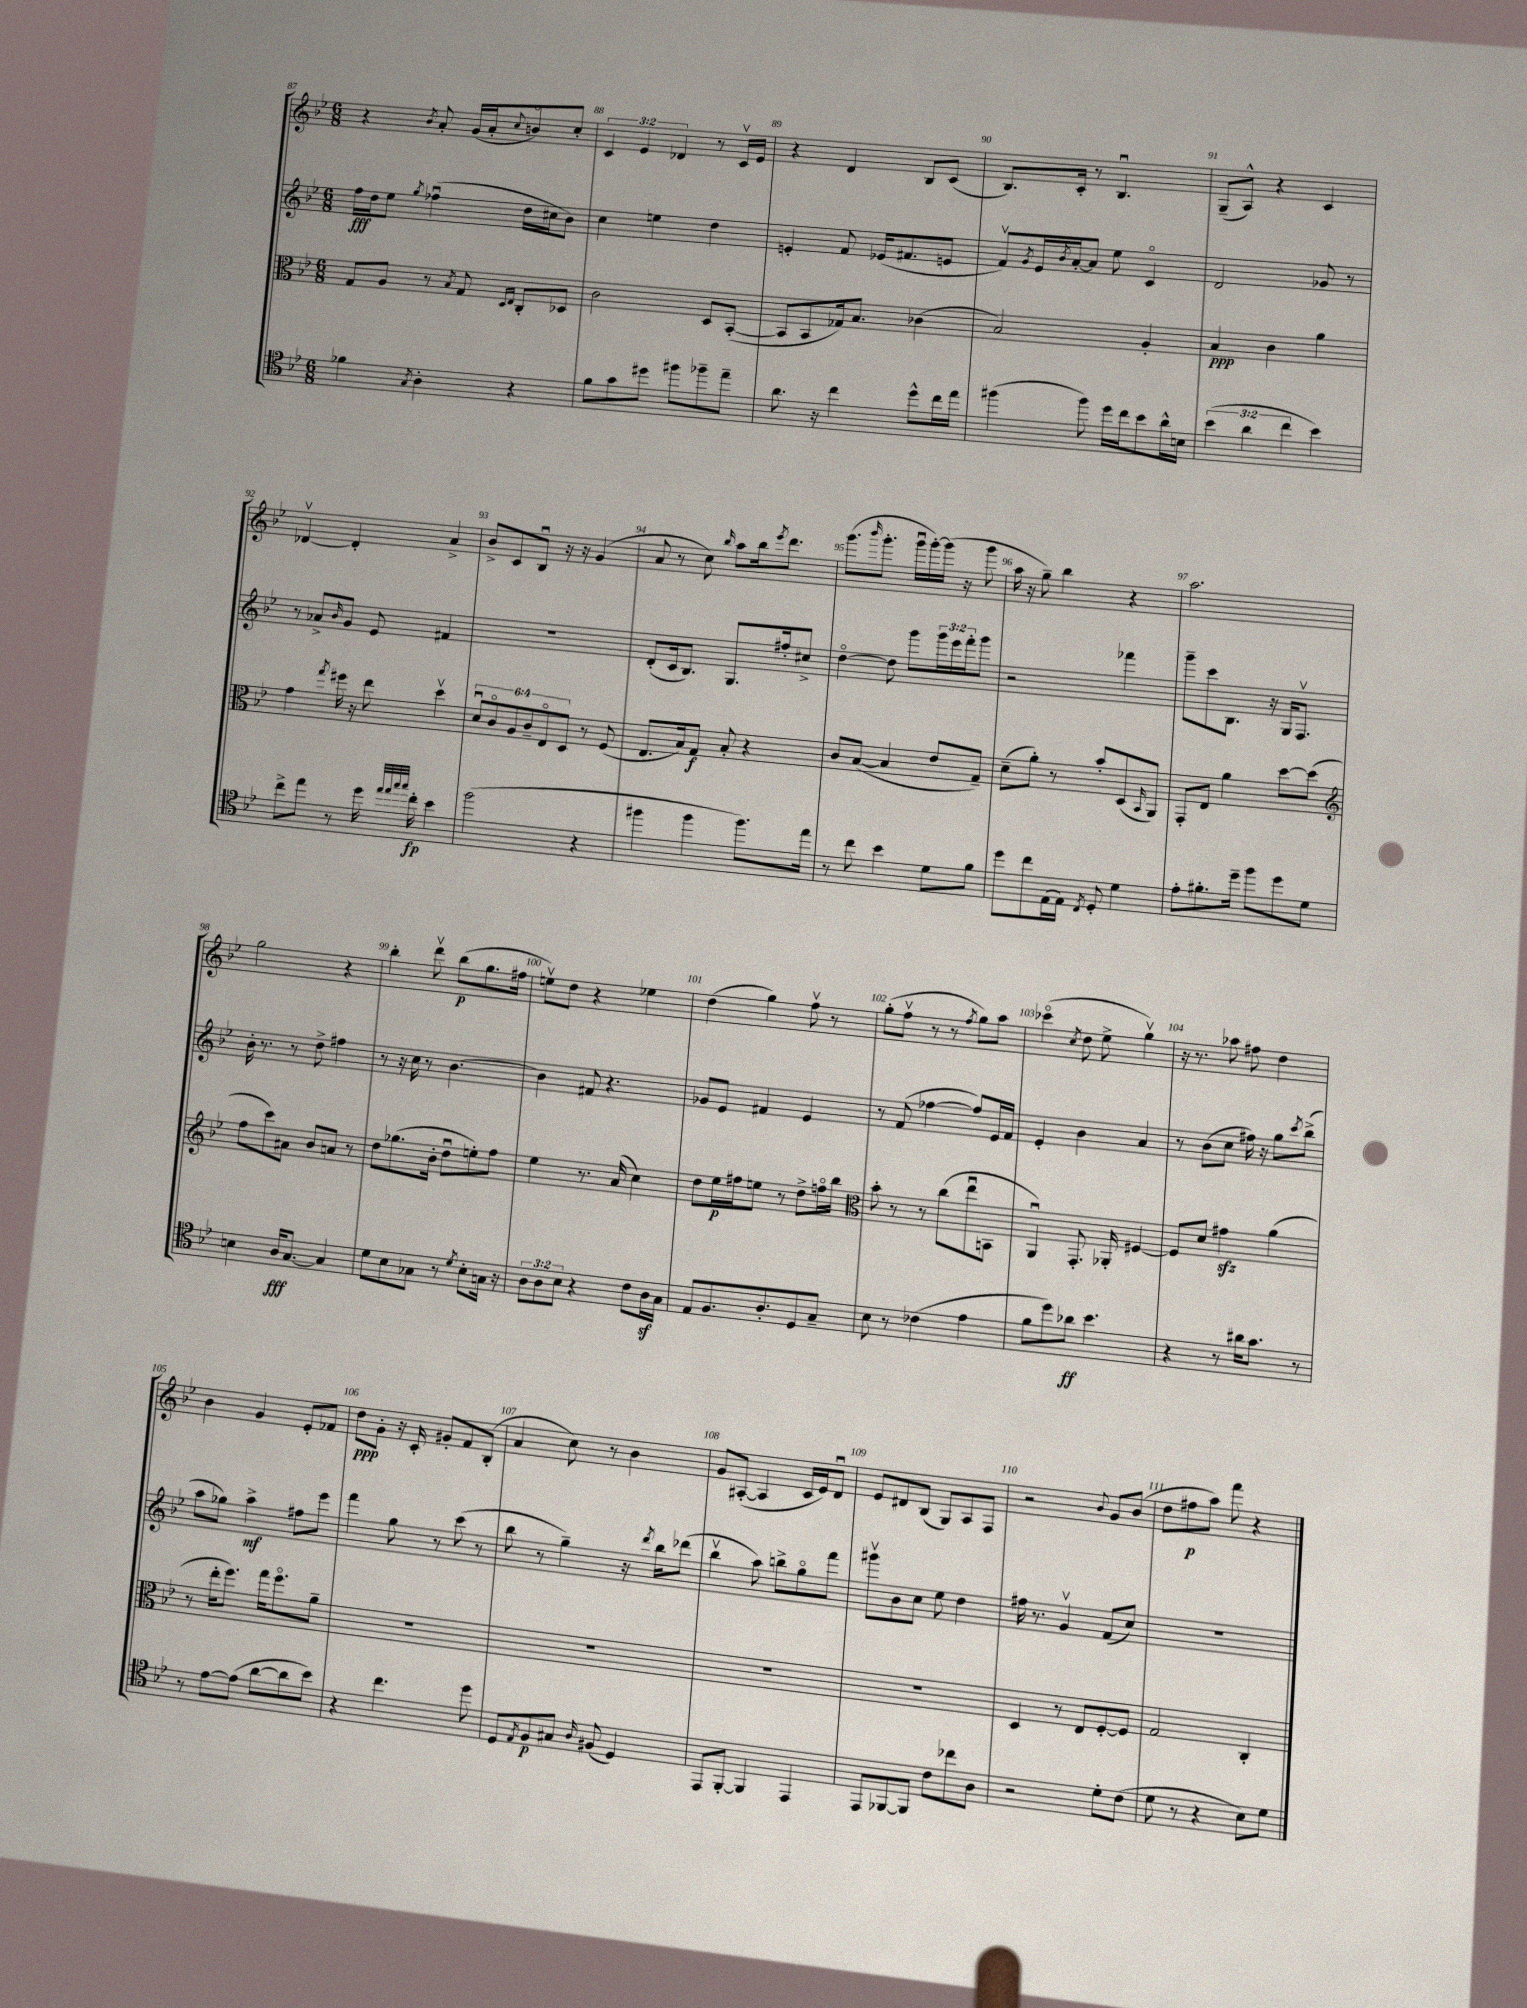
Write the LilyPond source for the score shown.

<<
\new StaffGroup <<
\new Staff = "s0" {
    \clef treble \key bes \major \numericTimeSignature \time 6/8 \override Staff.TupletNumber.text = #tuplet-number::calc-fraction-text
    r4 \acciaccatura { bes'8 } a'8-. g'16( a'16-. \appoggiatura { c''8 } b'8\flageolet) c''8-. |
    \tuplet 3/2 { c'4 ees'4 des'4 } r8 c'16\upbow ees'16 |
    r4 d'4 bes8 c'8( |
    bes8.) c'16-. r8 bes4.\downbow |
    g8--( a8-^) r4 c'4 |
    des'4~\upbow des'4-. a'4-> |
    bes'8-> c'8 bes8\downbow r16 r16 g'4( |
    a'8 r8 c''8) \grace { bes''16 } a''8 bes''16 \acciaccatura { ees'''8 } d'''8. |
    g'''8.( \grace { bes'''16 } g'''8.-. g'''16\downbow g'''16~-.) g'''16( r16 g'''8 |
    a''16 r16 g''8--) bes''4 r4 |
    a''2. |
    g''2 r4 |
    bes''4-. d'''8\upbow bes''8\p( g''8. fis''16 |
    e''8\upbow) d''8 r4 ees''4 |
    d''4( g''4) f''8\upbow r8 |
    g''8-.( f''8\upbow r8 r8 \acciaccatura { f''8 } g''8) a''8 |
    ces'''4\flageolet( \acciaccatura { c''8 } d''8 ees''8-> g''4\upbow) |
    r16 r8. aes''8 fis''8 d''4 |
    bes'4 g'4 ees'8-. fes'8 |
    d''8\ppp g'8-. r16 c'16-. gis'8-. f'8 bes8-.( |
    a'4 c''8) r8 bes'4 |
    g'8 ais8~-.( ais4 c'16 ees'16) d'8\downbow |
    ees'8 dis'8 bes8( g8) a8 f8 |
    r2 \appoggiatura { bes'8 } g'8 bes'8( |
    d''8 fis''8\p a''8) f'''8 r4 \bar "|." |
}
\new Staff = "s1" {
    \clef treble \key bes \major \numericTimeSignature \time 6/8 \override Staff.TupletNumber.text = #tuplet-number::calc-fraction-text
    f''16\fff d''16 ees''8 \acciaccatura { g''8 } fes''4\downbow( d''16 cis''16 bes'8) |
    c''4 e''4 d''4 |
    e'4-. f'8 ees'16( fis'8. e'8 |
    f'8\upbow) \acciaccatura { g'8 } ees'16 \acciaccatura { bes'8 } a'16~-. a'8 ees''8 c'4\flageolet |
    d'2 ges'8 r8 |
    r8 aes'8-> \grace { bes'16 } g'8 ees'8 fis'4 |
    R2. |
    d'8-.( c'16 bes8.) g8. fis''16-. cis''8-> |
    d''4~\flageolet d''8 g'''8 \tuplet 3/2 { g'''16 ees'''16 f'''16-. } g'''8 |
    r2 fes'''4 |
    g'''8-- c'''8 bes8. r16 g16 f8.\upbow |
    bes'16-. r8. r8 d''8-> fis''4 |
    r8 r16 c''16 r8 bes'4.~ |
    bes'4 fis'8 r4. |
    ges'8 ees'8 fis'4 ees'4 |
    r8 f'8( fes''4~ fes''8) ees'16 f'16 |
    ees'4-. bes'4 a'4 |
    r8 bes'8( c''8 fis''16) r16 g''8 \acciaccatura { c'''8 } bes''8->( |
    a''8 ges''8) a''4->\mf fis''8 ees'''8 |
    f'''4 g''8 r8 c'''8( r8 |
    bes''8 r8 g''4--) r16 \acciaccatura { d'''8 } bes''16 des'''8( |
    bes''4\upbow a''8) b''8-> g''8\flageolet f'''8 |
    gis'''8\upbow bes'8 c''8 ees''8 d''4 |
    fis''16 r8. g'4\upbow f'8( c''8) |
    R2. \bar "|." |
}
\new Staff = "s2" {
    \clef alto \key bes \major \numericTimeSignature \time 6/8 \override Staff.TupletNumber.text = #tuplet-number::calc-fraction-text
    g8 a8 r8 \acciaccatura { bes8 } g8 \grace { d16 ees16 } c8-. des8 |
    c'2 d8 bes,8~-.( |
    bes,8 bes,8 ges16) bes8. ces'4( |
    bes2) a4-. |
    bes4\ppp c'4 a'4 |
    g'4 \acciaccatura { g''8 } fis''16 r16 ees''8 d''4\upbow |
    \tuplet 6/4 { d'8\downbow c'8\flageolet a8 c'8-- ees8\flageolet d8 } r8 f8( |
    ees8. bes16) g8\f bes8-. r4 |
    c'8 bes8~( bes4 ees'8 g8--) |
    d'8--( a'8-.) r8 bes'8-. d8( \grace { bes,16 } a,8) |
    g,8-. ees8 a'4 d''8~ d''8( |
    \clef treble f''8 c'''8) ais'8 bes'8 a'8 r8 |
    d''8 ges''8.( bes'16-. d''8\downbow e''8-.) f''8 |
    ees''4 r8. a'16( c''4) |
    d''8 ees''16\p fis''16 e''8 r8 d''8-> f''16\flageolet bes''16 |
    \clef alto bes'8-. r8 r8 c''8( ees''8\downbow b,8 |
    a,4\downbow) g,8.-. aes,16-. fis4~ |
    fis8 d'8 gis'4\sfz a'4( |
    r8 ees''16-. f''8.) g''16 f''8.\flageolet a'8-- |
    R2. |
    R2. |
    R2. |
    R2. |
    d4 r8 ees8 f8~-. f8 |
    g2 c4-. \bar "|." |
}
\new Staff = "s3" {
    \clef tenor \key bes \major \numericTimeSignature \time 6/8 \override Staff.TupletNumber.text = #tuplet-number::calc-fraction-text
    fes'4 \acciaccatura { g8 } a4-. r4 |
    f'8 g'8 dis''8 fis''8 fes''8-- ees''8-- |
    a'8. r16 c''4 d''8-^ c''16 ees''16 |
    fis''4( fis''8) d''16 c''16 bes'8 a'16-^ b16 |
    \tuplet 3/2 { bes'4( a'4 c''4 } bes'4) |
    c''8-> ees''8 r8 d''16 \grace { ees''32 ees''32 g''32 g''32 } c''16-.\fp bes'4 |
    f''2( r4 |
    fis''4 fis''4 fis''8.) ees''16 |
    r8 c''8 bes'4 d'8 f'8 |
    d''8 c''8 ees16( ees16) \acciaccatura { c8 } d8-. d'4 |
    ees'8-. fis'8.-. d''16-- f''8 d''8 d'8 |
    b4 a16\fff g8.~ g4 |
    d'8 bes8 ges8 r8 \acciaccatura { d'8 } bes8-. g16 r16 |
    \tuplet 3/2 { a8 a8 bes8 } r4 c'8 a16\sf g16 |
    ees8 f8. a8.-. d8 g8-- |
    bes8 r8 ces'4( ees'4 |
    f'8 d''8) aes'8\ff bes'4. |
    r4 r8 ais'16 g'8. r8 |
    r8 ees'8~ ees'8( a'8~ a'8 bes'8) |
    r4 c''4. d''8 |
    d8 \acciaccatura { ees8 } f8\p gis8 \grace { a16 } fis8( d4) |
    ees,8 f,8~-. f,4 ees,4 |
    ees,8 fes,8~ fes,8 c'8 ces''8 a8 |
    r2 d'8-. c'8( |
    d'8 r8 r4 bes8) d'8 \bar "|." |
}
>>
>>
\layout { \context { \Score currentBarNumber = #87 \override BarNumber.break-visibility = ##(#f #t #t) barNumberVisibility = #all-bar-numbers-visible } }
